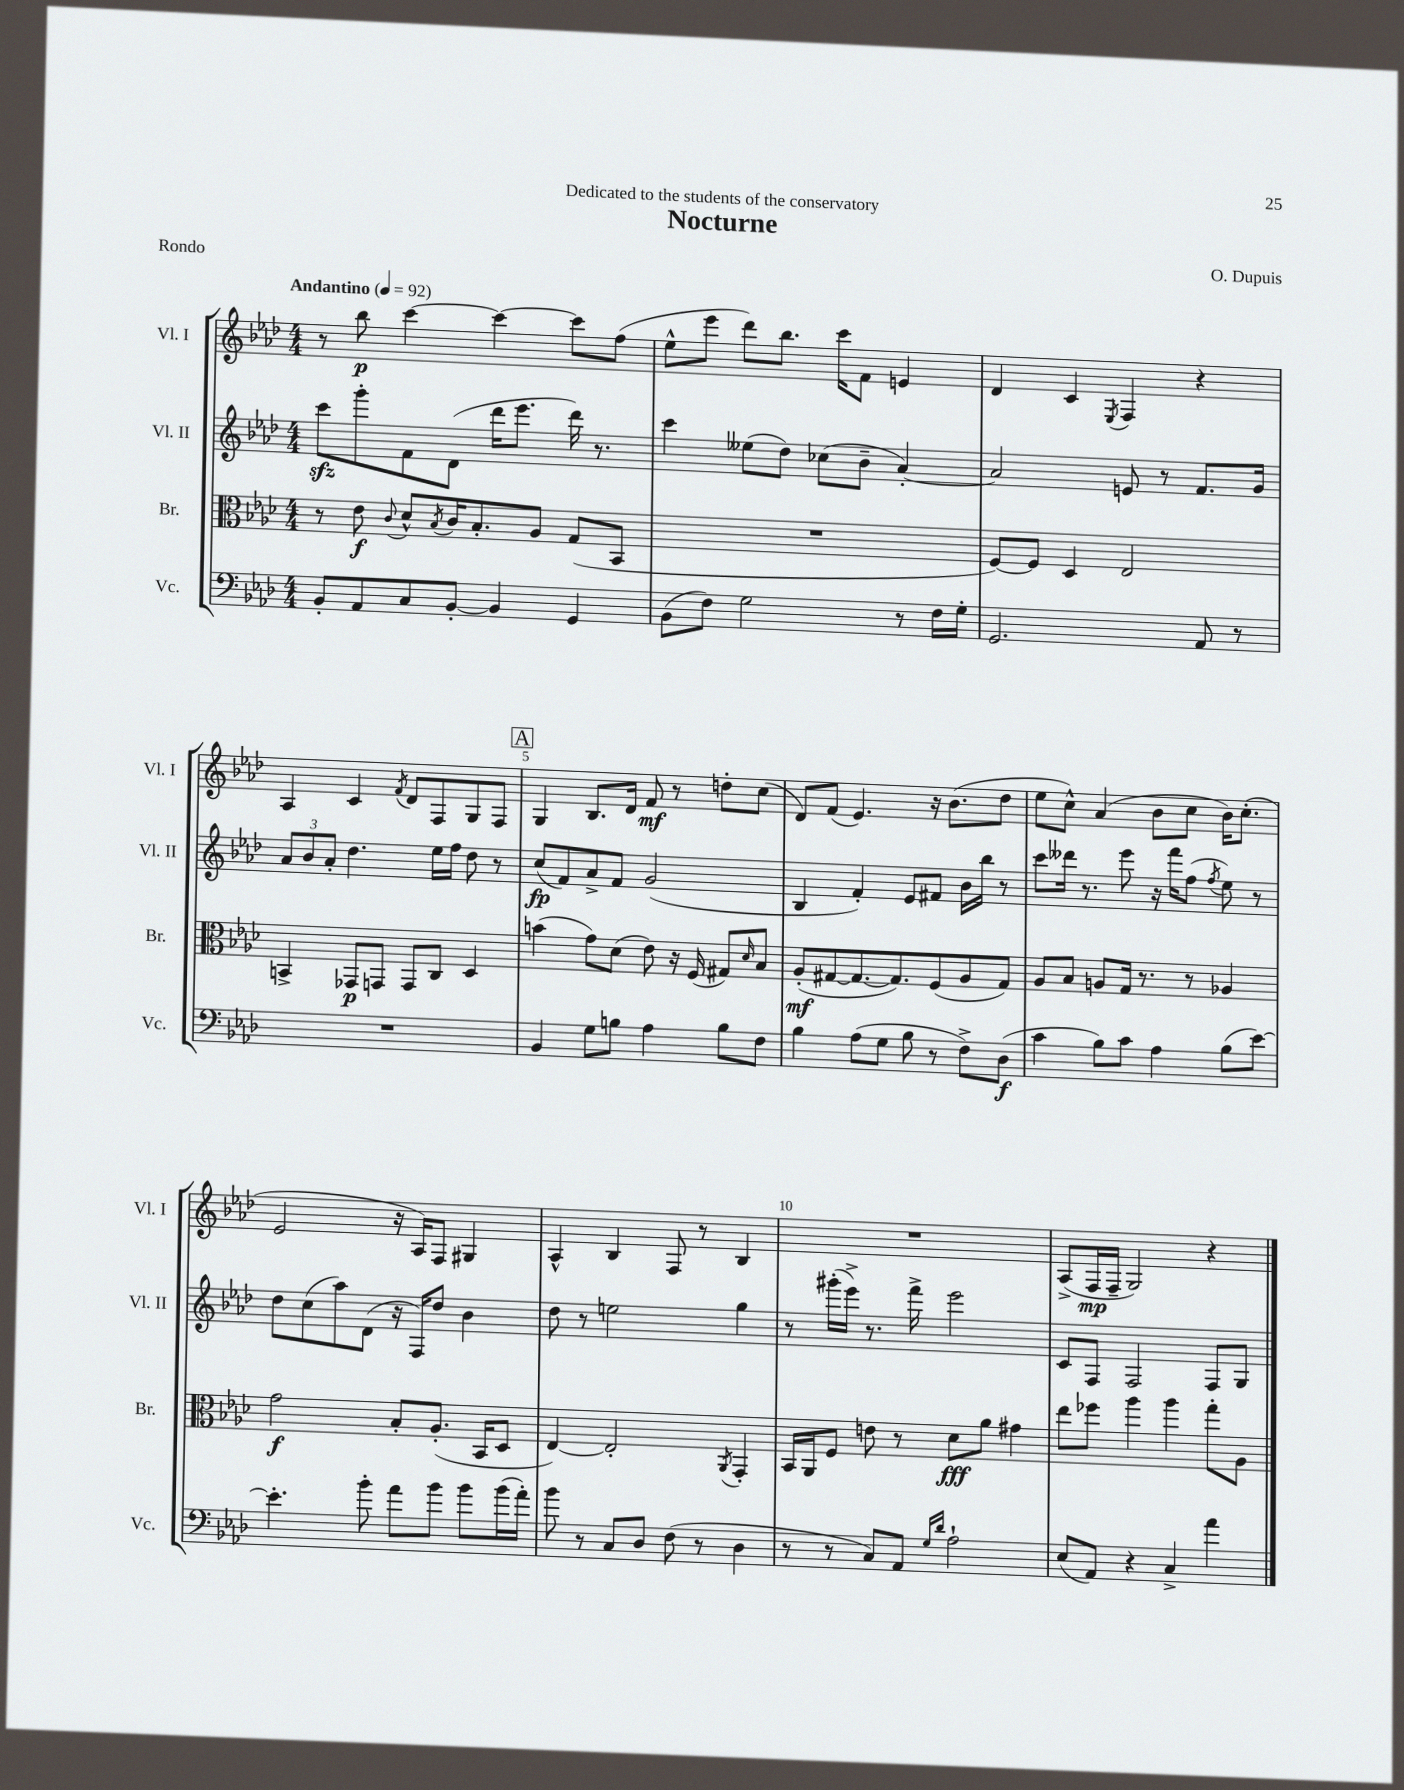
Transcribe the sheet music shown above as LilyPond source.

\header { title = "Nocturne" composer = "O. Dupuis" dedication = "Dedicated to the students of the conservatory" piece = "Rondo" }
<<
\new StaffGroup <<
\new Staff = "s0" \with { instrumentName = "Vl. I" shortInstrumentName = "Vl. I" } {
    \clef treble \key aes \major \numericTimeSignature \time 4/4 \tempo "Andantino" 4 = 92
    r8 bes''8\p c'''4~ c'''4~ c'''8 f''8( |
    ees''8-^ ees'''8 des'''8) bes''8. c'''16 f'8 e'4 |
    des'4 c'4 \acciaccatura { ees8 } f4 r4 |
    aes4 c'4 \acciaccatura { f'8 } des'8 f8 g8 f8 |
    \mark \markup { \box "A" } g4 bes8. des'16 f'8\mf r8 d''8-. c''8( |
    des'8) f'8( ees'4.) r16 bes'8.( des''8 |
    ees''8 c''8-^) aes'4( bes'8 c''8 bes'16) c''8.-.( |
    ees'2 r16 aes16) f8 gis4 |
    aes4-^ bes4 f8 r8 bes4 |
    R1 |
    aes8->( f16\mp f16-- g2) r4 \bar "|." |
}
\new Staff = "s1" \with { instrumentName = "Vl. II" shortInstrumentName = "Vl. II" } {
    \clef treble \key aes \major \numericTimeSignature \time 4/4
    c'''8\sfz g'''8-. f'8 des'8( des'''16 ees'''8. des'''16) r8. |
    c'''4 eeses''8( des''8) ces''8( bes'8-- aes'4~-.) |
    aes'2 e'8 r8 f'8. g'16 |
    \tuplet 3/2 { aes'8 bes'8 aes'8-. } des''4. ees''16 f''16 des''8 r8 |
    \mark \markup { \box "A" } c''8\fp( f'8) aes'8-> f'8 g'2( |
    bes4 f'4-.) ees'8 fis'8 bes'16 bes''16 r8 |
    c'''8 deses'''16 r8. ees'''8 r16 f'''16 f''8( \acciaccatura { f''8 } ees''8) r8 |
    des''8 c''8( aes''8) des'8( r16 f16) des''8 bes'4 |
    des''8 r8 e''2 g''4 |
    r8 gis'''16-.( ees'''16->) r8. f'''16-> ees'''2 |
    c'8 f8 f2 f8 g8 \bar "|." |
}
\new Staff = "s2" \with { instrumentName = "Br." shortInstrumentName = "Br." } {
    \clef alto \key aes \major \numericTimeSignature \time 4/4
    r8 ees'8\f \appoggiatura { c'8 } des'8-^ \acciaccatura { bes8 } c'16 bes8.-. aes8 g8( bes,8 |
    R1 |
    f8~) f8 des4 ees2 |
    b,4-> ges,8\p g,8 g,8 c8 des4 |
    \mark \markup { \box "A" } b'4( g'8) des'8( ees'8) r16 f16( gis8) \grace { des'16 } bes8 |
    aes8-.\mf( gis8~ gis8.~ gis8.) f8( aes8 gis8) |
    aes8 bes8 a8 g16 r8. r8 aes4 |
    g'2\f bes8-. aes8.-.( bes,16 des8 |
    ees4~) ees2-. \acciaccatura { aes,8 } g,4-. |
    bes,16 aes,16 f8 e'8 r8 des'8\fff aes'8 gis'4 |
    ees''8 fes''8 aes''4 aes''4 g''8-. aes8 \bar "|." |
}
\new Staff = "s3" \with { instrumentName = "Vc." shortInstrumentName = "Vc." } {
    \clef bass \key aes \major \numericTimeSignature \time 4/4
    bes,8-. aes,8 c8 bes,8~-. bes,4 g,4 |
    bes,8( f8) g2 r8 f16 g16-. |
    g,2. aes,8 r8 |
    R1 |
    \mark \markup { \box "A" } bes,4 g8 b8 aes4 b8 f8 |
    bes4 aes8( g8 bes8 r8 f8->) des8\f( |
    c'4 bes8) c'8 aes4 bes8( ees'8~) |
    ees'4.-. bes'8-. aes'8 bes'8 bes'8 bes'16( aes'16-.) |
    bes'8 r8 c8 des8 f8( r8 des4 |
    r8 r8 c8) aes,8 \grace { g16 des'16 } aes2-! |
    ees8( aes,8) r4 c4-> aes'4 \bar "|." |
}
>>
>>
\layout { \context { \Score \override BarNumber.break-visibility = ##(#f #t #t) barNumberVisibility = #(every-nth-bar-number-visible 5) } }
